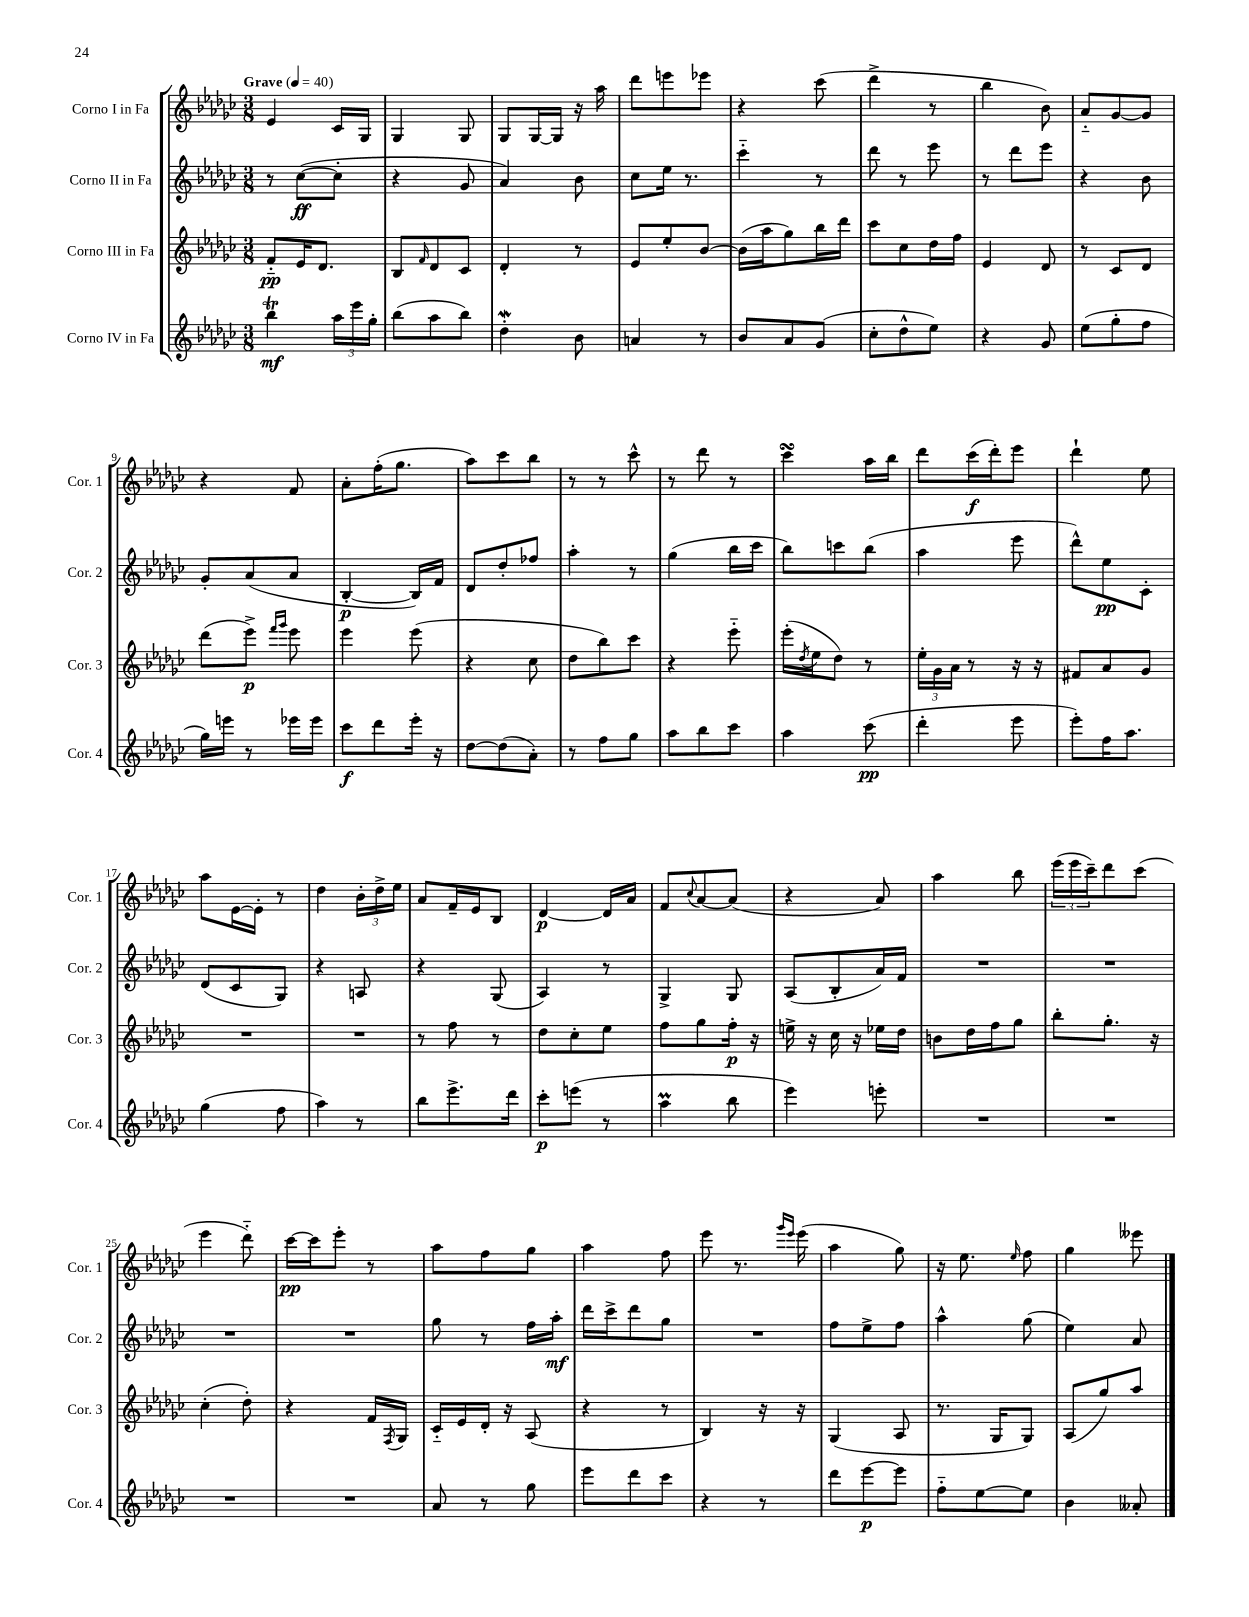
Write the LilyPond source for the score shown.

<<
\new StaffGroup <<
\new Staff = "s0" \with { instrumentName = "Corno I in Fa" shortInstrumentName = "Cor. 1" } {
    \clef treble \key ges \major \numericTimeSignature \time 3/8 \tempo "Grave" 4 = 40
    ees'4 ces'16 ges16 |
    ges4 ges8 |
    ges8 ges16~ ges16 r16 aes''16 |
    des'''8 e'''8 ees'''8 |
    r4 ces'''8( |
    des'''4-> r8 |
    bes''4 bes'8) |
    aes'8-_ ges'8~ ges'8 |
    r4 f'8 |
    aes'8-. f''16-.( ges''8. |
    aes''8) ces'''8 bes''8 |
    r8 r8 ces'''8-^ |
    r8 des'''8 r8 |
    ces'''4\turn aes''16 bes''16 |
    des'''8 ces'''16\f( des'''16-.) ees'''8 |
    des'''4-! ees''8 |
    aes''8 ees'16~ ees'16-. r8 |
    des''4 \tuplet 3/2 { bes'16-. des''16-> ees''16 } |
    aes'8 f'16-- ees'16 bes8 |
    des'4~\p des'16 aes'16 |
    f'8 \appoggiatura { ces''8 } aes'8~ aes'8( |
    r4 aes'8) |
    aes''4 bes''8 |
    \tuplet 3/2 { ees'''16( ees'''16 ces'''16--) } des'''8 ces'''8( |
    ees'''4 des'''8-_) |
    ces'''16~\pp ces'''16 ees'''8-. r8 |
    aes''8 f''8 ges''8 |
    aes''4 f''8 |
    ees'''8 r8. \grace { ges'''16 ees'''16 } ees'''16( |
    aes''4 ges''8) |
    r16 ees''8. \grace { ees''16 } f''8 |
    ges''4 eeses'''8 \bar "|." |
}
\new Staff = "s1" \with { instrumentName = "Corno II in Fa" shortInstrumentName = "Cor. 2" } {
    \clef treble \key ges \major \numericTimeSignature \time 3/8
    r8 ces''8~\ff( ces''8-. |
    r4 ges'8 |
    aes'4) bes'8 |
    ces''8 ees''16 r8. |
    ces'''4-_ r8 |
    des'''8 r8 ees'''8 |
    r8 des'''8 ees'''8 |
    r4 bes'8 |
    ges'8-. aes'8( aes'8 |
    bes4~-.\p bes16) f'16 |
    des'8 des''8-. fes''8 |
    aes''4-. r8 |
    ges''4( bes''16 ces'''16 |
    bes''8) c'''8 bes''8( |
    aes''4 ees'''8 |
    des'''8-^) ees''8\pp ces'8-. |
    des'8( ces'8 ges8) |
    r4 a8 |
    r4 ges8( |
    aes4) r8 |
    ges4-> ges8 |
    aes8( bes8-. aes'16) f'16 |
    R4. |
    R4. |
    R4. |
    R4. |
    ges''8 r8 f''16 aes''16-.\mf |
    des'''16 ces'''16-> des'''8 ges''8 |
    R4. |
    f''8 ees''8-> f''8 |
    aes''4-^ ges''8( |
    ees''4) aes'8 \bar "|." |
}
\new Staff = "s2" \with { instrumentName = "Corno III in Fa" shortInstrumentName = "Cor. 3" } {
    \clef treble \key ges \major \numericTimeSignature \time 3/8
    f'8-_\pp ees'16 des'8. |
    bes8 \grace { f'16 } des'8 ces'8 |
    des'4-. r8 |
    ees'8 ees''8-. bes'8~ |
    bes'16( aes''16 ges''8) bes''16 des'''16 |
    ces'''8 ces''8 des''16 f''16 |
    ees'4 des'8 |
    r8 ces'8 des'8 |
    des'''8( ees'''8->\p) \grace { f'''16 ges'''16 } ees'''8 |
    ees'''4 ees'''8( |
    r4 ces''8 |
    des''8 bes''8) ces'''8 |
    r4 ees'''8-_ |
    ees'''16-.( \acciaccatura { des''8 } ees''16 des''8) r8 |
    \tuplet 3/2 { ees''16-. ges'16 aes'16 } r8 r16 r16 |
    fis'8 aes'8 ges'8 |
    R4. |
    R4. |
    r8 f''8 r8 |
    des''8 ces''8-. ees''8 |
    f''8 ges''8 f''16-.\p r16 |
    e''16-> r16 ces''16 r16 ees''16 des''16 |
    b'8 des''16 f''16 ges''8 |
    bes''8-. ges''8.-. r16 |
    ces''4-.( des''8-.) |
    r4 f'16 \acciaccatura { f8 } ges16 |
    ces'16-_ ees'16 des'16-. r16 aes8( |
    r4 r8 |
    bes4) r16 r16 |
    ges4( aes8 |
    r8. ges16 ges8) |
    aes8( ges''8) aes''8 \bar "|." |
}
\new Staff = "s3" \with { instrumentName = "Corno IV in Fa" shortInstrumentName = "Cor. 4" } {
    \clef treble \key ges \major \numericTimeSignature \time 3/8
    bes''4\trill\mf \tuplet 3/2 { aes''16 ees'''16 ges''16-. } |
    bes''8( aes''8 bes''8) |
    des''4-.\mordent bes'8 |
    a'4 r8 |
    bes'8 aes'8 ges'8( |
    ces''8-. des''8-^ ees''8) |
    r4 ges'8 |
    ees''8( ges''8-. f''8 |
    ges''16) e'''16 r8 ees'''16 ees'''16 |
    ces'''8\f des'''8 ees'''16-. r16 |
    des''8~ des''8( aes'8-.) |
    r8 f''8 ges''8 |
    aes''8 bes''8 ces'''8 |
    aes''4 ces'''8\pp( |
    des'''4-. ees'''8 |
    ees'''8-.) f''16 aes''8. |
    ges''4( f''8 |
    aes''4) r8 |
    bes''8 ees'''8.-> des'''16 |
    ces'''8-.\p e'''8( r8 |
    aes''4\prall bes''8 |
    ees'''4) e'''8-. |
    R4. |
    R4. |
    R4. |
    R4. |
    aes'8 r8 ges''8 |
    ees'''8 des'''8 ces'''8 |
    r4 r8 |
    des'''8 ees'''8~\p ees'''8 |
    f''8-_ ees''8~ ees''8 |
    bes'4 aeses'8-. \bar "|." |
}
>>
>>
